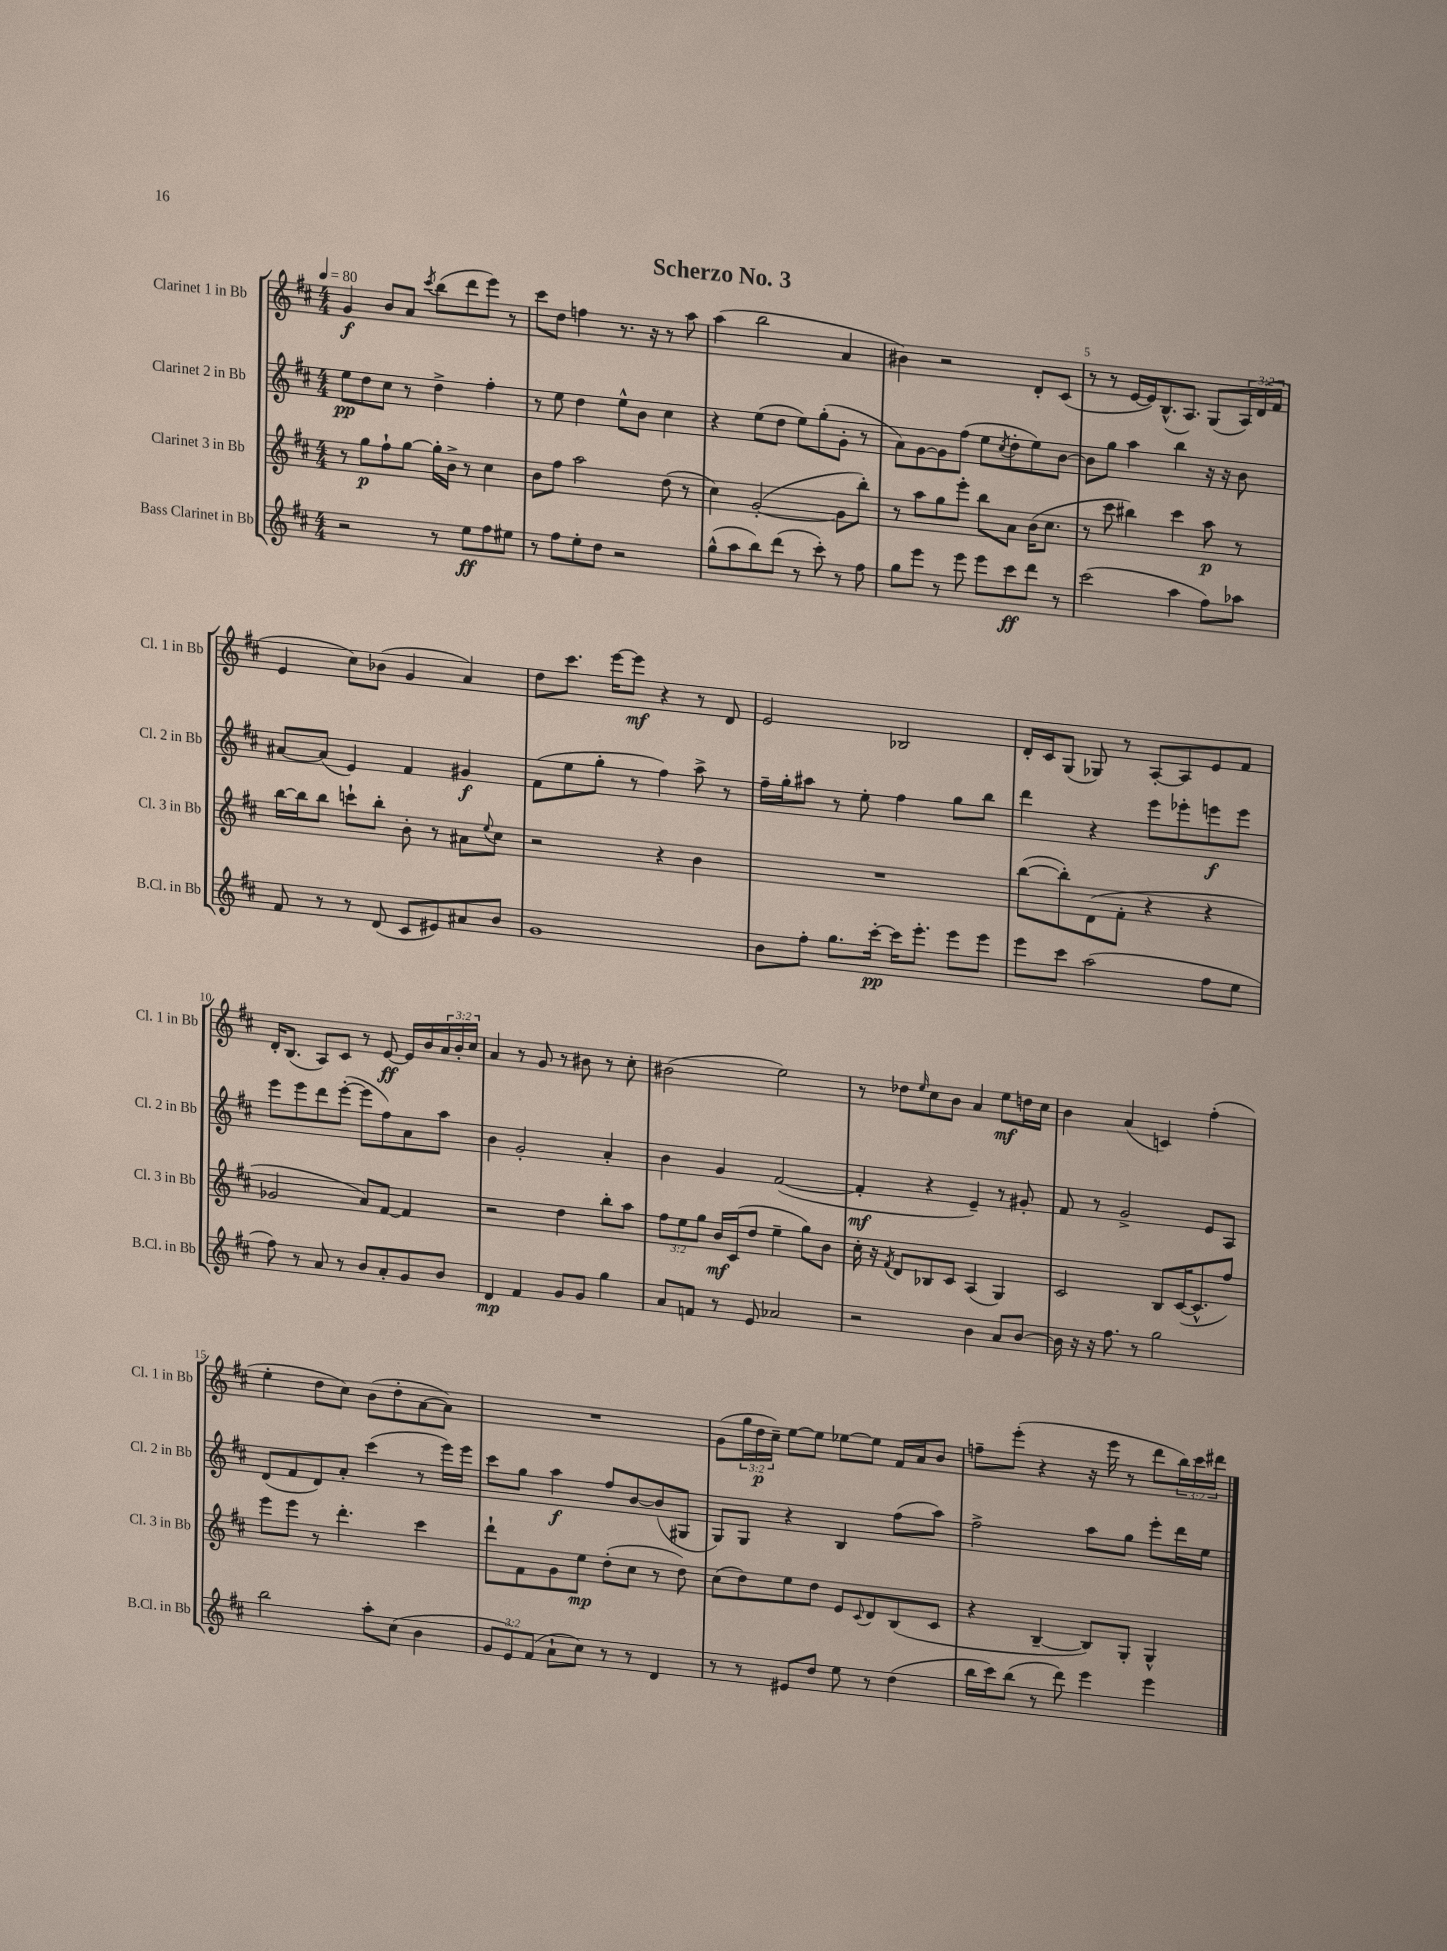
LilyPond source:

\header { title = "Scherzo No. 3" }
<<
\new StaffGroup <<
\new Staff = "s0" \with { instrumentName = "Clarinet 1 in Bb" shortInstrumentName = "Cl. 1 in Bb" } {
    \clef treble \key d \major \numericTimeSignature \time 4/4 \override Staff.TupletNumber.text = #tuplet-number::calc-fraction-text \tempo 4 = 80
    g'4\f b'8 a'8 \acciaccatura { cis'''8 } b''8( d'''8 e'''8) r8 |
    cis'''8 d''8 f''4 r8. r16 r8 a''8 |
    a''4( b''2 a'4 |
    bis'4) r2 d'8-. cis'8( |
    r8 r8 e'16~ e'16) b8.-^( a8.) g8( \tuplet 3/2 { a16) d'16( fis'16 } |
    e'4 cis''8) bes'8( g'4 a'4) |
    d''8 cis'''8. e'''16~ e'''8\mf r4 r8 d'8 |
    e'2 bes2 |
    d'16-. cis'16 g8( ges8) r8 a8~-. a8 e'8 fis'8 |
    d'16-. b8.( a8) cis'8 r8 e'8~\ff e'16 b'16 \tuplet 3/2 { a'16 b'16-. cis''16 } |
    a'4 r8 g'8 r8 bis'8 r8 cis''8-. |
    bis'2( e''2) |
    r8 des''8 \grace { e''16 } cis''8 b'8 a'4 e''8\mf d''16 cis''16 |
    b'4 a'4( c'4) fis''4-.( |
    e''4-. d''8 cis''8) b'8( d''8-. a'8~ a'8) |
    R1 |
    g'8( \tuplet 3/2 { g''16 d''16\p cis''16--) } e''8~ e''8 ees''8~ ees''8 fis'16 a'16 b'8 |
    f''8-- e'''8-.( r4 r16 e'''16 r8 d'''8 \tuplet 3/2 { b''16) cis'''16 dis'''16 } \bar "|." |
}
\new Staff = "s1" \with { instrumentName = "Clarinet 2 in Bb" shortInstrumentName = "Cl. 2 in Bb" } {
    \clef treble \key d \major \numericTimeSignature \time 4/4
    e''8\pp d''8 cis''8 r8 d''4-> fis''4-. |
    r8 e''8 d''4 e''8-^ b'8 cis''4 |
    r4 e''8( d''8 e''8) g''8-.( g'8-. r8 |
    a'8) g'8~ g'8 fis''8( e''8 \acciaccatura { cis''8 } d''8-. e''8) b'8~ |
    b'8 g''8 a''4 b''4 r16 r16 b'8 |
    ais'8~ ais'8( e'4) fis'4 gis'4\f |
    fis'8( e''8 g''8-. r8 fis''4) a''8-> r8 |
    fis''16-- g''16-. ais''8 r8 e''8-. fis''4 g''8 b''8 |
    d'''4 r4 e'''8 ees'''8-. e'''8\f e'''8 |
    e'''8 e'''8 d'''8 e'''8~-.( e'''8 fis''8) a'8 a''8 |
    b'4 g'2-. a'4-. |
    b'4 g'4 fis'2~( |
    fis'4-.\mf r4 e'4--) r8 gis'8-. |
    fis'8 r8 g'2-> e'8 a8 |
    d'8( fis'8 d'8) a'8-. cis'''4( r8 e'''16) e'''16 |
    cis'''8 g''8 a''4\f fis''8 b'8~ b'8( gis8 |
    g8) g8 r4 b4 fis''8( a''8) |
    fis''2-> a''8 g''8 e'''8-. d'''16 e''16 \bar "|." |
}
\new Staff = "s2" \with { instrumentName = "Clarinet 3 in Bb" shortInstrumentName = "Cl. 3 in Bb" } {
    \clef treble \key d \major \numericTimeSignature \time 4/4 \override Staff.TupletNumber.text = #tuplet-number::calc-fraction-text
    r8 g''8\p fis''8-! g''8~ g''16-. b'16-> r8 cis''4 |
    b'8 fis''8 a''2 d''8( r8 |
    cis''4) g'2~-.( g'8 b''8-.) |
    r8 a''8 g''8 e'''8-. b''8 a'8 b'16( cis''8. |
    r8 cis'''8 bis''4) cis'''4 a''8\p r8 |
    b''16~ b''16 b''8 c'''8-! b''8-. b'8-. r8 ais'8 \appoggiatura { e''8 } cis''8 |
    r2 r4 b'4 |
    R1 |
    b''8~( b''8-.) d'8( fis'8-. r4 r4 |
    ges'2 a'8) fis'8~ fis'4 |
    r2 d''4 b''8-. a''8 |
    \tuplet 3/2 { fis''8 e''8 g''8 } b'16\mf cis'16( d''8 e''4-- g''8) b'8 |
    cis''16-. r16 \acciaccatura { fis'8 } d'8 bes8 cis'8 a4( g4) |
    cis'2 b8 cis'16~( cis'8.-^ fis''8) |
    e'''8 e'''8 r8 d'''4.-. cis'''4 |
    d'''8-! fis'8 g'8 e''8\mp d''8-.( cis''8 r8 d''8) |
    cis''8( d''8) e''8 d''8 e'8 \appoggiatura { cis'8 } d'8 b8( cis'8 |
    r4 b4~-- b8) g8-. g4-^ \bar "|." |
}
\new Staff = "s3" \with { instrumentName = "Bass Clarinet in Bb" shortInstrumentName = "B.Cl. in Bb" } {
    \clef treble \key d \major \numericTimeSignature \time 4/4 \override Staff.TupletNumber.text = #tuplet-number::calc-fraction-text
    r2 r8 e''8\ff fis''8 eis''8 |
    r8 fis''8 e''8-. d''8 r2 |
    g''8-^( a''8 b''8) d'''8( r8 cis'''8-.) r8 fis''8 |
    g''8 e'''8 r8 e'''8 e'''8 cis'''8\ff d'''8 r8 |
    cis'''2( a''4 fis''8) aes''8 |
    fis'8 r8 r8 d'8( cis'8 eis'8) ais'8 b'8 |
    g'1 |
    b'8 fis''8-. g''8. cis'''16~-.\pp cis'''16 e'''8.-. e'''8 e'''8 |
    e'''8 cis'''8 a''2( fis''8 e''8 |
    fis''8) r8 a'8 r8 b'8 a'8-. g'8 b'8 |
    d'4\mp fis'4 g'8 g'8 g''4 |
    a'8 f'8 r8 e'8 aes'2 |
    r2 b'4 a'8 b'8~ |
    b'16 r16 r16 fis''8. r8 g''2 |
    b''2 a''8-. cis''8( b'4 |
    \tuplet 3/2 { g'8 e'8) fis'8( } a'8-! cis''8) r8 r8 d'4 |
    r8 r8 eis'8 d''8 e''8 r8 d''4( |
    b''16 cis'''16) b''8( r8 d'''8) e'''4 e'''4 \bar "|." |
}
>>
>>
\layout { \context { \Score \override BarNumber.break-visibility = ##(#f #t #t) barNumberVisibility = #(every-nth-bar-number-visible 5) } }
